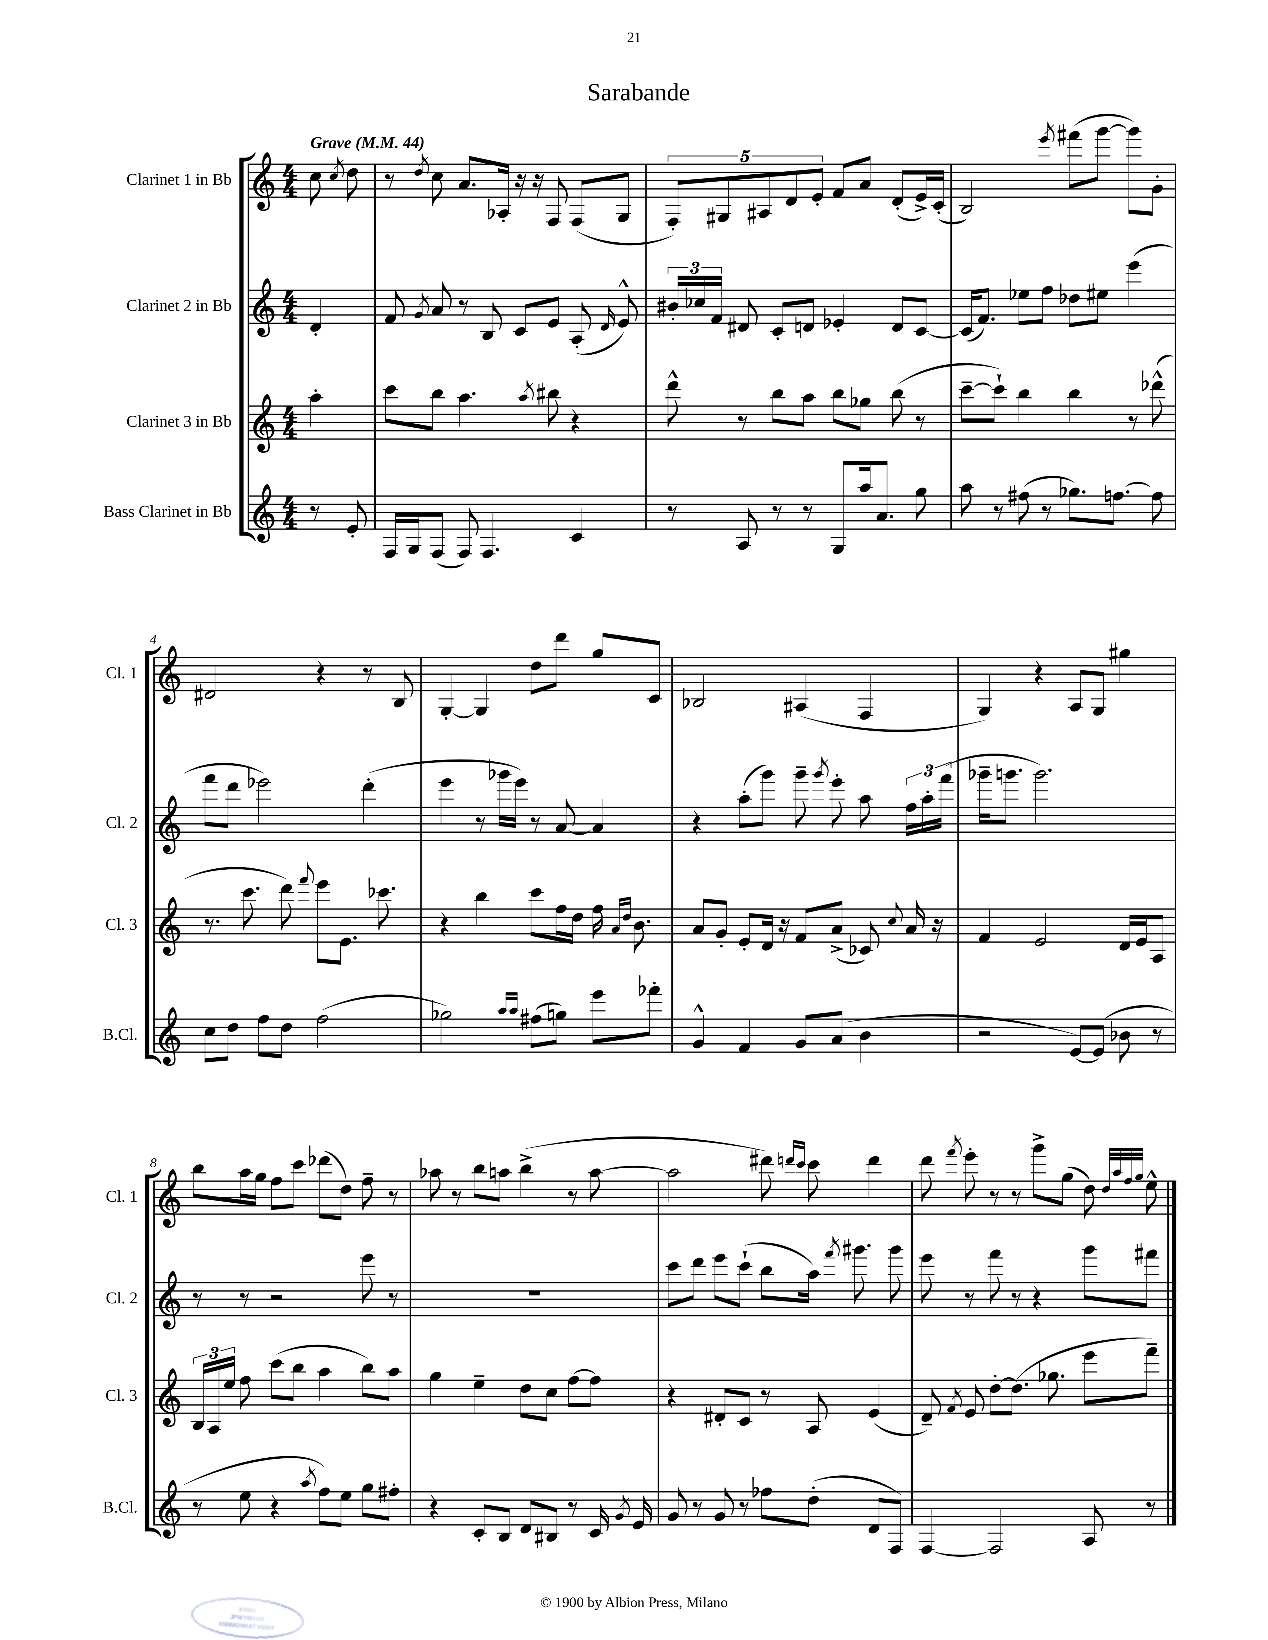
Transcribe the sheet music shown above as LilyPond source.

\header { title = "Sarabande" }
<<
\new StaffGroup <<
\new Staff = "s0" \with { instrumentName = "Clarinet 1 in Bb" shortInstrumentName = "Cl. 1" } {
    \clef treble \key c \major \numericTimeSignature \time 4/4 \partial 4 \tempo "Grave" 4 = 44
    \autoBeamOff c''8 \acciaccatura { c''8 } d''8 |
    r8 \acciaccatura { d''8 } c''8 a'8.[ aes16]-. r16 r16 f8 f8[( g8] |
    \tuplet 5/4 { f8[-.) gis8 ais8 d'8 e'8]-. } f'8[ a'8] d'8[-.( e'16->) c'16]-.( |
    b2) \acciaccatura { e'''8 } fis'''8[( g'''8]~ g'''8[) g'8]-. |
    dis'2 r4 r8 b8 |
    g4~-. g4 d''8[ d'''8] g''8[ c'8] |
    bes2 ais4( f4 |
    g4) r4 a8[ g8] gis''4 |
    b''8[ a''16 g''16] f''8[ c'''8] des'''8[( d''8]) f''8-- r8 |
    aes''8 r8 b''8[ a''8] b''4->( r8 a''8~ |
    a''2 dis'''8) \grace { d'''16[ c'''16] } c'''8 d'''4 |
    d'''8 \acciaccatura { f'''8 } e'''8-. r8 r8 g'''8[-> g''8]( d''8) \grace { d''32[ a''32 f''32 g''32] } e''8-^ \bar "|." |
}
\new Staff = "s1" \with { instrumentName = "Clarinet 2 in Bb" shortInstrumentName = "Cl. 2" } {
    \clef treble \key c \major \numericTimeSignature \time 4/4 \partial 4
    \autoBeamOff d'4-. |
    f'8 \acciaccatura { g'8 } a'8 r8 b8 c'8[ e'8] a8-.( \grace { d'16 } e'8-^) |
    \tuplet 3/2 { bis'16[-. ces''16 f'16] } dis'8 c'8[-. d'8] ees'4-. d'8[ c'8]~ |
    c'16[( f'8.]) ees''8[ f''8] des''8[ eis''8] e'''4( |
    f'''8[ d'''8] ees'''2) d'''4-.( |
    e'''4 r8 ges'''16[ e'''16]) r8 a'8~ a'4 |
    r4 a''8[-.( g'''8]) g'''8-- \acciaccatura { g'''8 } e'''8-. a''8 \tuplet 3/2 { f''16[ a''16-. f'''16]( } |
    ges'''16[-- g'''8.] g'''2.) |
    r8 r8 r2 e'''8 r8 |
    R1 |
    c'''8[ d'''8] e'''8[ c'''8]-!( b''8[ a''16]) \acciaccatura { f'''8 } gis'''8. gis'''8 |
    e'''8 r8 f'''8 r8 r4 g'''8[ fis'''8] \bar "|." |
}
\new Staff = "s2" \with { instrumentName = "Clarinet 3 in Bb" shortInstrumentName = "Cl. 3" } {
    \clef treble \key c \major \numericTimeSignature \time 4/4 \partial 4
    \autoBeamOff a''4-. |
    c'''8[ b''8] a''4. \acciaccatura { a''8 } bis''8 r4 |
    d'''8-^ r8 b''8[ a''8] b''8[ ges''8] b''8( r8 |
    c'''8[~-- c'''8]-!) b''4 b''4 r8 des'''8-^( |
    r8. c'''8. d'''8) \appoggiatura { f'''8 } e'''8[ e'8.] ces'''8. |
    r4 b''4 c'''8[ f''16 d''16] f''16 \grace { a'16[ d''16] } b'8. |
    a'8[ g'8]-. e'8[-. d'16] r16 f'8[ a'8]->( ces'8) \appoggiatura { c''8 } a'16 r16 |
    f'4 e'2 d'16[ e'16 a8] |
    \tuplet 3/2 { b16[ a16 e''16] } f''8 c'''8[( b''8] a''4 b''8[) a''8] |
    g''4 e''4-- d''8[ c''8] f''8[~ f''8] |
    r4 dis'8[-. c'8] r8 a8 e'4( |
    d'8--) \acciaccatura { f'8 } e'8 d''8[~-. d''8.]( ges''8. e'''8[ f'''8]--) \bar "|." |
}
\new Staff = "s3" \with { instrumentName = "Bass Clarinet in Bb" shortInstrumentName = "B.Cl." } {
    \clef treble \key c \major \numericTimeSignature \time 4/4 \partial 4
    \autoBeamOff r8 e'8-. |
    f16[ g16 f8]( f8) f4. c'4 |
    r8 a8 r8 r8 g8[ a''16 a'8.] g''8 |
    a''8 r8 fis''8( r8 ges''8.[) f''8.]~ f''8 |
    c''8[ d''8] f''8[ d''8] f''2( |
    ges''2) \grace { a''16[ a''16] } fis''8[( g''8]) e'''8[ fes'''8]-. |
    g'4-^ f'4 g'8[ a'8]( b'4 |
    r2 e'8[~) e'8]( bes'8 r8 |
    r8 e''8 r4 \acciaccatura { a''8 } f''8[) e''8] g''8[ fis''8]-. |
    r4 c'8[-. b8] d'8[ bis8] r8 c'16 \acciaccatura { g'8 } e'16 |
    g'8 r8 g'8 r8 fes''8[ d''8]-.( d'8[ f8]) |
    f4~ f2 a8 r8 \bar "|." |
}
>>
>>
